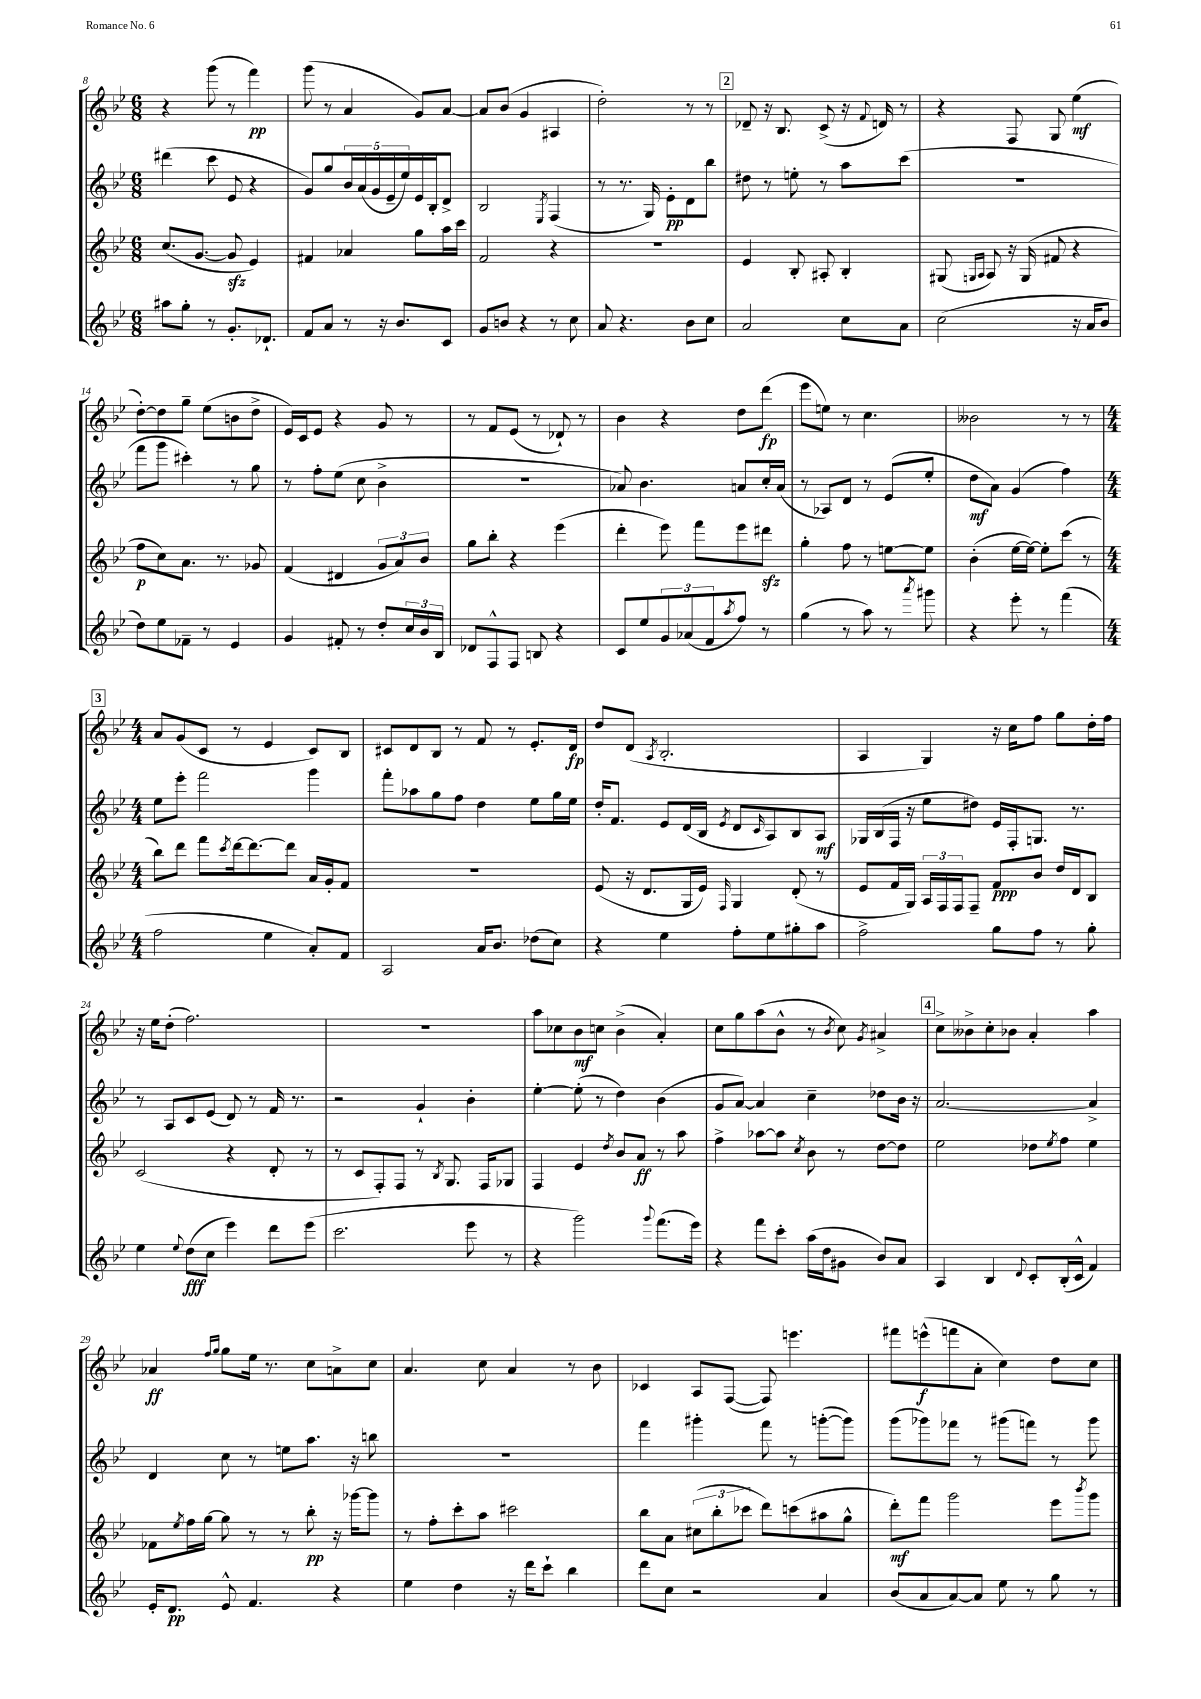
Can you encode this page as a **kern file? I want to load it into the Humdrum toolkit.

**kern	**kern	**kern	**kern
*staff4	*staff3	*staff2	*staff1
*clefG2	*clefG2	*clefG2	*clefG2
*k[b-e-]	*k[b-e-]	*k[b-e-]	*k[b-e-]
*M6/8	*M6/8	*M6/8	*M6/8
8aa#\L	(8.cc/L	(4ddd#\	4r
8gg'\J	.	.	.
.	[8.g/J	.	.
8r	.	8ccc\	(8ggg\
8.g'/L	8g/]	8e-/	8r
.	4e-/)	4r	4fff\)
8.d-`/J	.	.	.
=	=	=	=
8f/L	4f#/	8g/L)	(8ggg\
8a/J	.	8gg/	8r
8r	4a-/	20b-/L	4a/
.	.	(20a/	.
.	.	20g/	.
16r	.	.	.
.	.	20e-~/	.
8.b-/L	.	.	.
.	.	20ee-/)	.
.	8gg\L	16e-/	8g/L)
.	.	16B-'/J	.
8c/J	16aa\L	8d^/J	[8a/J
.	16ccc\JJ	.	.
=	=	=	=
8g/L	2f/	2B-/	8a/]L
8b/J	.	.	(8b-/J
4r	.	.	4g/
.	.	8qE-/	.
8r	4r	(4F/	4A#/
8cc\	.	.	.
=	=	=	=
8a/	2.r	8r	2dd'\)
4.r	.	8.r	.
.	.	16G/)	.
.	.	8e-'\L	.
8b-\L	.	8d\	8r
8cc\J	.	8bb-\J	8r
=	=	=	=
2a/	4e-/	8dd#\	8d-~/
.	.	8r	16r
.	.	.	8.B-/
.	8B-'/	8ee'\	.
.	8A#'/	8r	(8c^/
8cc\L	4B-'/	8aa\L	16r
.	.	.	8qqf/
.	.	.	16d/)
8a\J	.	(8ccc\J	8r
=	=	=	=
(2cc\	(8G#/	2.r	4r
.	16qqG/LL	.	.
.	16qqA/JJ	.	.
.	8A/)	.	.
.	16r	.	8F/
.	(16G/	.	.
.	8f#/	.	8G/
16r	4r	.	(4ee-\
16a/LK	.	.	.
8b-/J	.	.	.
=	=	=	=
8dd\L)	8ff\L	8fff\L	[8dd'\L)
8ee-\	8cc\)	8ggg\J	8dd\]
8f-~\J	8.a\J	4ccc#'\)	8gg~\J
8r	.	.	(8ee-\L
.	8.r	.	.
4e-/	.	8r	8b\
.	8g-/	8gg\	8dd^\J
=	=	=	=
4g/	(4f/	8r	16e-/LL)
.	.	.	16c/J
.	.	8ff'\L	8e-/J
8f#'/	4d#/	(8ee-\J	4r
8r	.	8cc\	.
8dd'/L	12g/L	4b-^\	8g/
.	12a/)	.	.
24cc/L	.	.	8r
24b-/	12b-/J	.	.
24B-/JJ	.	.	.
=	=	=	=
8d-/L	8gg\L	2.r	8r
8F^^/	8bb-'\J	.	8f/L
8F/J	4r	.	(8e-/J
8B/	.	.	8r
4r	(4eee-\	.	8d-`/)
.	.	.	8r
=	=	=	=
8c/L	4ddd'\	8a-/)	4b-\
8ee-/	.	4.b-\	.
12g/	8eee-\)	.	4r
(12a-/	.	.	.
.	8fff\L	.	.
12f/	.	.	.
8qaa/	.	.	.
8ff/J)	8eee-\	8a/L	8dd\L
8r	8ddd#\J	16cc'/L	(8ddd\J
.	.	(16a/JJ	.
=	=	=	=
(4gg\	4gg'\	8r	8eee-\L
.	.	8A-/L)	8ee\J)
8r	8ff\	8d/J	8r
8aa\)	8r	8r	4.cc\
8r	[8ee\L	(8e-/L	.
8qaaa/	.	.	.
8ggg#\	8ee\]J	8ee-'/J	.
=	=	=	=
4r	(4b-'\	8dd\L	2b--\
.	.	8a\J)	.
8eee-'\	[16ee-\LL	(4g/	.
.	16ee-\_JJ)	.	.
8r	8ee-'\]L	.	.
(4fff\	(8ccc\J	4ff\)	8r
.	8r	.	8r
=	=	=	=
*M4/4	*M4/4	*M4/4	*M4/4
2ff\	8bb-\L)	8ee-\L	8a/L
.	8ddd\J	8eee-'\J	(8g/
.	8fff\L	2fff\	8c/J
.	8qccc/	.	.
.	[16ddd\k	.	8r
.	8.ddd\_	.	.
4ee-\	.	.	4e-/
.	8ddd\]J	.	.
8a'/L)	16a/LL	4ggg\	8c/L)
.	16g'/J	.	.
8f/J	8f/J	.	8B-/J
=	=	=	=
2A/	1r	8fff'\L	8c#/L
.	.	8aa-\	8d/
.	.	8gg\	8B-/J
.	.	8ff\J	8r
16a/LK	.	4dd\	8f/
8.b-/J	.	.	.
.	.	.	8r
(8dd-\L	.	8ee-\L	8.e-'/L
8cc\J)	.	16gg\L	.
.	.	16ee-\JJ	16d/Jk
=	=	=	=
4r	(8e-/	16dd'/LK	8dd/L
.	.	8.f/J	.
.	16r	.	(8d/J
.	8.d/L	.	.
.	.	.	8qA/
4ee-\	.	8e-/L	2.B-'/
.	16G/L	(16d/L	.
.	16e-/JJ)	16B-/JJ	.
.	16qqF/	8qe-/	.
8ff'\L	4G/	8d/L	.
.	.	16qqc/	.
8ee-\	.	8A/)	.
8gg#'\	(8d'/	8B-/	.
8aa\J	8r	8A/J	.
=	=	=	=
2ff^\	8e-/L	16G-/LL	4A/
.	.	(16B-/	.
.	16f/L	16F/JJ	.
.	16G/JJ)	16r	.
.	24A/LL	8ee-\L	4G/)
.	24F/	.	.
.	24F/J	.	.
.	8F~/J	8dd#\J)	.
8gg\L	8f/L	16e-/LL	16r
.	.	16F'/J	16cc\LK
8ff\J	8b-/J	8.G/J	8ff\J
8r	16dd/LL	.	8gg\L
.	16d/J	8.r	.
8gg'\	8B-/J	.	16dd'\L
.	.	.	16ff\JJ
=	=	=	=
4ee-\	(2c/	8r	16r
.	.	.	16ee-\LK
.	.	8A/L	(8dd'\J
8qqee-/	.	.	.
(8dd\L	.	8c/	2.ff\)
8cc\J	.	(8e-/J	.
4eee-\)	4r	8d/)	.
.	.	8r	.
8ddd\L	8d'/	16f/	.
.	.	8.r	.
(8eee-\J	8r	.	.
=	=	=	=
2.ccc\	8r	2r	1r
.	8c/L	.	.
.	8F'/)	.	.
.	8F/J	.	.
.	8r	4g`/	.
.	8qB-/	.	.
.	8.G/	.	.
8eee-\	.	4b-'\	.
.	16F/LK	.	.
8r	8G-/J	.	.
=	=	=	=
4r	4F/	[4ee-'\	8aa\L
.	.	.	8cc-\
2ggg\)	4e-/	(8ee-'\]	8b-\
.	.	8r	8cc\J
.	8qdd/	.	.
.	8b-/L	4dd\)	(4b-^\
.	8a/J	.	.
8qqggg/	.	.	.
(8.fff\L	8r	(4b-\	4a'/)
.	8aa\	.	.
16eee-\Jk)	.	.	.
=	=	=	=
4r	4ff^\	8g/L	8cc\L
.	.	[8a/J)	8gg\
8fff\L	[8aa-\L	4a/]	(8aa\
8ccc'\J	8aa-\]J	.	8b-^^\J
.	8qcc/	.	.
(16aa\LL	8b-\	4cc~\	8r
16dd\J	.	.	.
.	.	.	8qb-/
8g#\J	8r	.	8cc\)
.	.	.	8qg/
8b-/L)	[8dd\L	8dd-\L	4a#^/
8a/J	8dd\]J	16b-\Jk	.
.	.	16r	.
=	=	=	=
4A/	2ee-\	[2.a/	8cc^\L
.	.	.	8b--^\
4B-/	.	.	8cc'\
.	.	.	8b-\J
8qqd/	.	.	.
8c'/L	8dd-\L	.	4a'/
.	8qee-/	.	.
(16B-'/L	8ff\J	.	.
16c^^/JJ	.	.	.
4f/)	4ee-\	4a^/]	4aa\
=	=	=	=
16e-'/LK	8f-\L	4d/	4a-/
8.d/J	.	.	.
.	8qee-/	.	.
.	16ff\L	.	.
.	[16gg\JJ	.	.
.	.	.	16qqff/LL
.	.	.	16qqgg/JJ
8e-^^/	8gg\]	8cc\	8gg\L
4.f/	8r	8r	16ee-\Jk
.	.	.	8.r
.	8r	8ee\L	.
.	8bb-'\	8.aa\J	8cc\L
4r	16r	.	8a^\
.	[16ggg-\LK	16r	.
.	8ggg-\]J	8bb\	8cc\J
=	=	=	=
4ee-\	8r	1r	4.a/
.	8ff'\L	.	.
4dd\	8ccc'\	.	.
.	8aa\J	.	8cc\
16r	2ccc#\	.	4a/
16ddd\LK	.	.	.
8ccc`\J	.	.	.
4bb-\	.	.	8r
.	.	.	8b-\
=	=	=	=
8ddd\L	8bb-\L	4fff\	4c-/
8cc\J	8a\J	.	.
2r	(12cc#\L	4ggg#'\	8A/L
.	12bb-'\	.	.
.	.	.	([8F/J
.	12ccc-\J	.	.
.	8ddd\L)	8fff\	8F/])
.	(8ccc\	8r	4.eee\
4a/	8aa#\	([8ggg'\L	.
.	8gg^^\J	8ggg\]J)	.
=	=	=	=
(8b-/L	8ddd'\L)	(8ggg\L	8fff#\L
8a/	8fff\J	8ggg-\)	(8eee^^\
[8a/)	2ggg\	8fff-\J	8fff\
8a/]J	.	8r	8a'\J
8ee-\	.	(8ggg#\L	4cc\)
8r	.	8fff\J)	.
8gg\	8eee-\L	8r	8dd\L
.	8qbbb-/	.	.
8r	8ggg\J	8ggg#\	8cc\J
==	==	==	==
*-	*-	*-	*-
